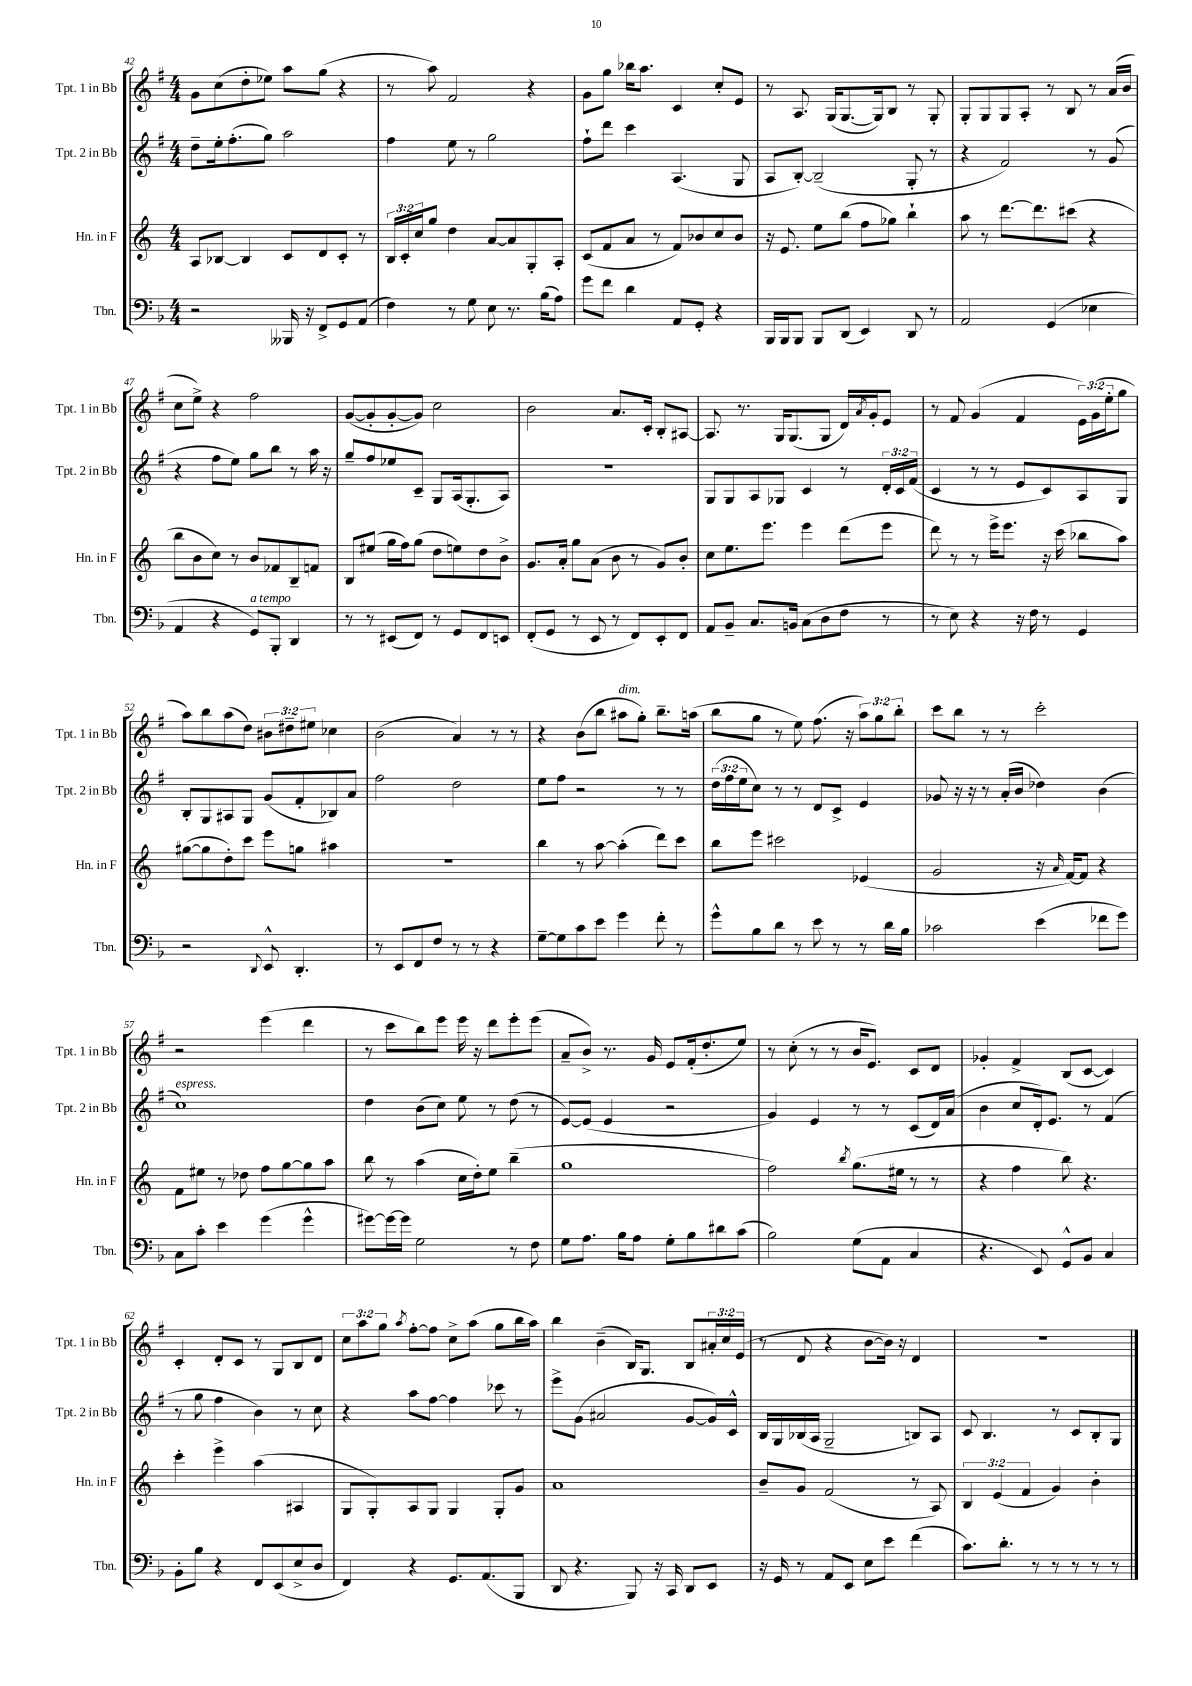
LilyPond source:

<<
\new StaffGroup <<
\new Staff = "s0" \with { instrumentName = "Tpt. 1 in Bb" shortInstrumentName = "Tpt. 1 in Bb" } {
    \clef treble \key g \major \numericTimeSignature \time 4/4 \override Staff.TupletNumber.text = #tuplet-number::calc-fraction-text
    g'8 c''8( d''8-. ees''8) a''8 g''8( r4 |
    r8 a''8) fis'2 r4 |
    g'8 g''8 bes''16 a''8. c'4 c''8-. e'8 |
    r8 a8. g16( g8.~ g16) b8 r8 g8-. |
    g8-. g8 g8 a8-. r8 b8 r8 a'16( b'16 |
    c''8 e''8->) r4 fis''2 |
    g'8~( g'8-. g'8~-. g'8) c''2 |
    b'2 a'8. c'16-. b8-. ais8~ |
    ais8. r8. g16 g8.( g8 d'16) \acciaccatura { a'8 } g'16-. e'8 |
    r8 fis'8 g'4( fis'4 \tuplet 3/2 { e'16) g'16( e''16-. } g''8 |
    a''8) b''8 a''8( d''8) \tuplet 3/2 { bis'8 dis''8-- eis''8 } ces''4 |
    b'2( a'4) r8 r8 |
    r4 b'8( b''8 ais''8^\markup { \italic "dim." } g''8-.) b''8.-- a''16( |
    b''8 g''8 r8 e''8) fis''8.( r16 \tuplet 3/2 { a''8) g''8 b''8-. } |
    c'''8 b''8 r8 r8 c'''2-. |
    r2 e'''4( d'''4 |
    r8 c'''8 b''8) e'''8 e'''16 r16 d'''8 e'''8-. e'''8( |
    a'8-- b'8->) r8. g'16 e'8 fis'16-.( d''8.-. e''8) |
    r8 c''8-.( r8 r8 b'16 e'8.) c'8 d'8 |
    ges'4-. fis'4-> b8( c'8~ c'4) |
    c'4-. d'8-. c'8 r8 g8 b8 d'8 |
    \tuplet 3/2 { c''8 a''8 g''8 } \acciaccatura { a''8 } fis''8~-. fis''8 c''8-> a''8( g''8 b''16 a''16) |
    b''4 b'4--( b16) g8. b8 \tuplet 3/2 { ais'16-. c''16 e'16( } |
    r8 d'8 r4 b'8~ b'16) r16 d'4 |
    R1 \bar "|." |
}
\new Staff = "s1" \with { instrumentName = "Tpt. 2 in Bb" shortInstrumentName = "Tpt. 2 in Bb" } {
    \clef treble \key g \major \numericTimeSignature \time 4/4 \override Staff.TupletNumber.text = #tuplet-number::calc-fraction-text
    d''8-- e''16-. fis''8.-.( g''8) a''2 |
    fis''4 e''8 r8 g''2 |
    fis''8-! d'''8 c'''4 a4.( g8 |
    a8 b8~-.) b2--( g8-. r8 |
    r4 fis'2) r8 g'8( |
    r4 fis''8 e''8) g''8 b''8 r8 a''16 r16 |
    g''8-- fis''8 ees''8 c'8-- g8 a16( g8.-. a8) |
    r1 |
    g8 g8 a8 ges8 c'4 r8 \tuplet 3/2 { d'16-. c'16 fis'16( } |
    c'4 r8 r8 e'8 c'8) a8 g8 |
    b8-. g8 ais8 g8 g'8( fis'8-. bes8) a'8 |
    fis''2 d''2 |
    e''8 fis''8 r2 r8 r8 |
    \tuplet 3/2 { d''16( fis''16 e''16 } c''8) r8 r8 d'8 c'8-> e'4 |
    ges'8 r16 r16 r8 a'16-.( b'16 des''4) b'4( |
    c''1^\markup { \italic "espress." }) |
    d''4 b'8( c''8) e''8 r8 d''8( r8 |
    e'8~) e'8( e'4 r2 |
    g'4) e'4 r8 r8 c'8( d'16) a'16( |
    b'4 c''8 d'16-.) e'8. r8 fis'4( |
    r8 g''8 fis''4 b'4) r8 c''8 |
    r4 a''8 fis''8~ fis''4 ces'''8 r8 |
    e'''8-> g'8( ais'2 g'8~ g'16) c'16-^ |
    b16 g16 bes16( a16 g2-- b8) a8 |
    c'8 b4. r8 c'8 b8-. g8 \bar "|." |
}
\new Staff = "s2" \with { instrumentName = "Hn. in F" shortInstrumentName = "Hn. in F" } {
    \clef treble \key c \major \numericTimeSignature \time 4/4 \override Staff.TupletNumber.text = #tuplet-number::calc-fraction-text
    a8 bes8~ bes4 c'8 d'8 c'8-. r8 |
    \tuplet 3/2 { b16 c'16-. c''16 } g''8 d''4 a'8~ a'8 g8-. a8-. |
    c'8( f'8 a'8 r8 f'8) bes'8 c''8 bes'8 |
    r16 e'8. e''8 b''8( f''8 ges''8) b''4-! |
    a''8 r8 d'''8.~ d'''8. cis'''8( r4 |
    b''8 b'8 c''8) r8 b'8 fes'8 b8-- f'8 |
    b8 eis''8( g''16 f''16) g''8( d''8 e''8) d''8 b'8-> |
    g'8. a'16-. g''8 a'8( b'8 r8 g'8) b'8-. |
    c''8 e''8. e'''8. e'''4 d'''8( e'''8 |
    d'''8) r8 r8 e'''16-> e'''8. r16 c'''16( bes''8 a''8) |
    gis''8~( gis''8 d''8-.) c'''8 e'''8 g''8 ais''4 |
    R1 |
    b''4 r8 a''8~ a''4-.( d'''8) c'''8 |
    b''8 e'''8 cis'''2 ees'4( |
    g'2 r16 \grace { a'16 } f'16~) f'8 r4 |
    f'8 eis''8 r8 des''8 f''8 g''8~ g''8 a''8 |
    b''8 r8 a''4( c''16 d''16-.) e''8 b''4--( |
    g''1 |
    f''2) \acciaccatura { b''8 } g''8.( eis''16 r8 r8 |
    r4 f''4 b''8) r4. |
    c'''4-. e'''4-> a''4( ais4 |
    g8 g8-.) a8 g8 g4 g8-. g'8 |
    a'1 |
    b'8-- g'8 f'2( r8 a8) |
    \tuplet 3/2 { b4 e'4( f'4 } g'4) b'4-. \bar "|." |
}
\new Staff = "s3" \with { instrumentName = "Tbn." shortInstrumentName = "Tbn." } {
    \clef bass \key f \major \numericTimeSignature \time 4/4
    r2 beses,,16 r16 f,8-> g,8 a,8( |
    f4) r8 g8 e8 r8. bes16( a8) |
    g'8 f'8 d'4 a,8 g,8-. r4 |
    bes,,16 bes,,16 bes,,8 bes,,8 d,8( e,4) d,8 r8 |
    a,2 g,4( ees4 |
    a,4 r4 g,8^\markup { \italic "a tempo" }) bes,,8-. d,4 |
    r8 r8 eis,8( f,8) r8 g,8 f,8 e,8 |
    f,8-.( g,8 r8 e,8 r8 f,8) e,8-. f,8 |
    a,8 bes,8-- c8. b,16 c8( d8 f8 r8 |
    r8 e8) r4 r16 f16 r8 g,4 |
    r2 \appoggiatura { d,8 } e,8-^ d,4.-. |
    r8 e,8 f,8 f8 r8 r8 r4 |
    g8~-- g8 c'8 e'8 g'4 f'8-. r8 |
    g'8-^ bes8 d'8 r8 e'8 r8 r8 d'16 bes16 |
    ces'2 e'4( fes'8 g'8) |
    c8 c'8-. e'4 g'4( g'4-^ |
    gis'8~) gis'16~ gis'16 g2 r8 f8 |
    g8 a8. bes16 a8 g8-. bes8 dis'8 c'8( |
    bes2) g8( a,8 c4 |
    r4. e,8) g,8-^ bes,8 c4 |
    bes,8-. bes8 r4 f,8 e,8( e8-> d8 |
    f,4) r4 g,8. a,8.( bes,,8 |
    d,8 r4. bes,,8) r16 c,16 d,8 e,8 |
    r16 g,16 r8 a,8 e,8 e8 e'8 f'4( |
    c'8.) d'8.-. r8 r8 r8 r8 r8 \bar "|." |
}
>>
>>
\layout { \context { \Score currentBarNumber = #42 } }
